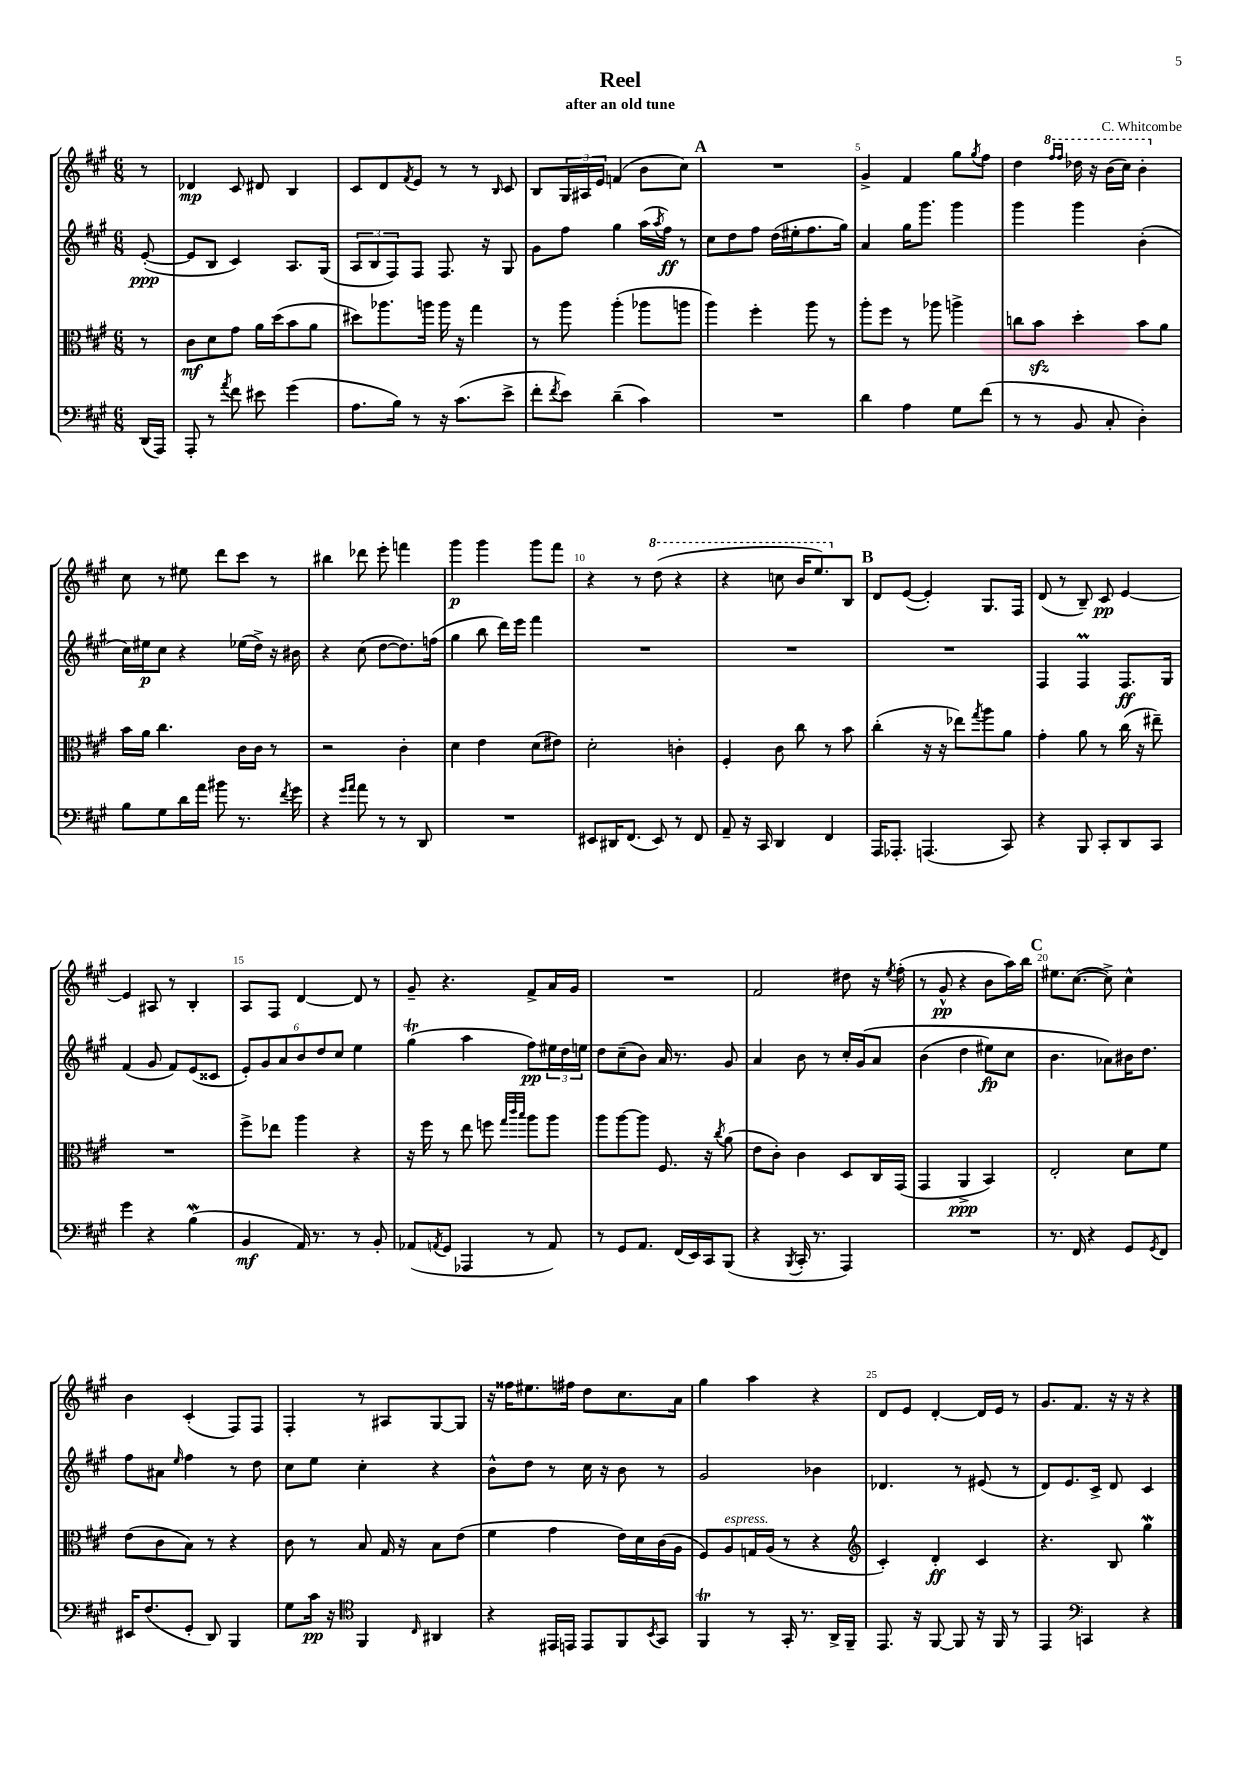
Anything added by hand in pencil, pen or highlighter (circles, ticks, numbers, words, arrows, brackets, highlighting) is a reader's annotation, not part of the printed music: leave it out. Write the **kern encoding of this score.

**kern	**kern	**kern	**kern
*staff4	*staff3	*staff2	*staff1
*clefF4	*clefC3	*clefG2	*clefG2
*k[f#c#g#]	*k[f#c#g#]	*k[f#c#g#]	*k[f#c#g#]
*M6/8	*M6/8	*M6/8	*M6/8
(16DD/LL	8r	([8e'/	8r
16AAA/JJ)	.	.	.
=	=	=	=
8AAA'/	8c#\L	8e/]L	4d-/
8r	8d\	8B/J	.
8qa/	.	.	.
8f#\	8g#\J	4c#/)	8c#/
8e#\	16a\LL	.	8d#/
.	(16dd\J	.	.
(4g#\	8b\	8.A/L	4B/
.	8a\J	.	.
.	.	(16G#/Jk	.
=	=	=	=
8.A\L	8dd#\L)	12A/L	8c#/L
.	.	12B/	.
.	8.aa-\	.	8d/
.	.	12F#/)	.
16B\Jk)	.	.	.
.	.	.	8qf#/
8r	.	8F#/J	8e/J
.	16aa\Jk	.	.
16r	16aa\	8.F#/	8r
(8.c#\L	16r	.	.
.	4gg#\	.	8r
.	.	16r	.
.	.	.	16qqB/
8e^\J	.	8G#/	8c#/
=	=	=	=
8f#'\L	8r	8g#\L	8B/L
8qf#/	.	.	.
8e\J)	8aa\	8ff#\J	24G#/L
.	.	.	24A#/
.	.	.	24e/JJ
(4d~\	(4aa'\	4gg#\	(4f/
4c#\)	8aa-\L	(16aa\LL	8b\L
.	.	8qaa/	.
.	.	16ff#\JJ)	.
.	8aa\J	8r	8cc#\J)
=	=	=	=
2.r	4aa\)	8cc#\L	2.r
.	.	8dd\	.
.	4ff#'\	8ff#\J	.
.	.	(16dd\LL	.
.	.	16ee#'\J	.
.	8aa\	8.ff#\	.
.	8r	.	.
.	.	16gg#\Jk)	.
=	=	=	=
4d\	8aa'\L	4a/	4g#^/
.	8ff#\J	.	.
4A\	8r	16gg#\LK	4f#/
.	.	8.ggg#\J	.
.	8aa-\	.	.
8G#\L	4aa^\	4ggg#\	8gg#\L
.	.	.	8qgg#/
(8f#\J	.	.	8ff#\J
=	=	=	=
8r	8cc\L	4ggg#\	4dd\
8r	8b\J	.	.
.	.	.	16qqfff#/LL
.	.	.	16qqfff#/JJ
8BB/	4dd'\	4ggg#\	16ddd-\
.	.	.	16r
8C#'/	.	.	(16bb\LL
.	.	.	16ccc#\JJ)
4D'\)	8b\L	(4b'\	4bb'\
.	8a\J	.	.
=	=	=	=
8B\L	16b\LL	16cc#\LL)	8cc#\
.	16a\JJ	16ee#\J	.
8G#\	4.cc#\	8cc#\J	8r
16d\L	.	4r	8ee#\
16a\JJ	.	.	.
8b#\	.	.	8ddd\L
8.r	16c#\LL	(16ee-\LL	8ccc#\J
.	16c#\JJ	16dd^\JJ)	.
.	8r	16r	8r
8qf#/	.	.	.
16g#\	.	16b#\	.
=	=	=	=
4r	2r	4r	4bb#\
16qqg#/LL	.	.	.
16qqa/JJ	.	.	.
8a\	.	(8cc#\	8ddd-\
8r	.	[8dd\L	8eee'\
8r	4c#'\	8.dd\])	4fff\
8DD/	.	.	.
.	.	(16ff\Jk	.
=	=	=	=
2.r	4d\	4gg#\	4ggg#\
.	4e\	8bb\	4ggg#\
.	.	16ddd\LL)	.
.	.	16eee\JJ	.
.	(8d\L	4fff#\	8ggg#\L
.	8e#\J)	.	8fff#\J
=	=	=	=
8EE#/L	2d'\	2.r	4r
16DD#/K	.	.	.
(8.FF#/J	.	.	.
.	.	.	8r
8EE#/)	.	.	(8ddd\
8r	4c'\	.	4r
8FF#/	.	.	.
=	=	=	=
8AA~/	4F#'/	2.r	4r
16r	.	.	.
16CC#/	.	.	.
4DD/	8c#\	.	8ccc\
.	8cc#\	.	16bb/LK
.	.	.	8.eee/)
4FF#/	8r	.	.
.	8b\	.	8B/J
=	=	=	=
16AAA/LK	(4cc#'\	2.r	8d/L
8.AAA-'/J	.	.	.
.	.	.	([8e/J
(4.AAA/	16r	.	4e'/])
.	16r	.	.
.	8ee-\L)	.	.
.	8qgg#/	.	.
.	8aa\	.	8.G#/L
8CC#/)	8a\J	.	.
.	.	.	16F#/Jk
=	=	=	=
4r	4g#'\	4F#/	(8d/
.	.	.	8r
8BBB/	8a\	4F#/	8B~/)
8CC#'/L	8r	.	8c#/
8DD/	(16cc#\	8.F#/L	[4e/
.	16r	.	.
8CC#/J	8ee#~\)	.	.
.	.	16G#/Jk	.
=	=	=	=
4g#\	2.r	(4f#/	4e/]
4r	.	8g#/	8A#/
.	.	8f#/L)	8r
(4B\	.	(8e/	4B'/
.	.	8c##/J	.
=	=	=	=
4BB/	8ff#^\L	12e'/L)	8A/L
.	.	12g#/	.
.	8ee-\J	.	8F#/J
.	.	12a/	.
16AA/)	4aa\	12b/	[4d/
8.r	.	.	.
.	.	12dd/	.
.	.	12cc#/J	.
8r	4r	4ee\	8d/]
8BB'/	.	.	8r
=	=	=	=
(8AA-/L	16r	(4gg#\	8g#~/
.	16ff#\	.	.
8qAA/	.	.	.
8GG#/J	8r	.	4.r
4AAA-/	8ee\	4aa\	.
.	8ff\	.	.
.	32qqgg#/LLL	.	.
.	32qqccc#/	.	.
.	32qqbb/JJJ	.	.
8r	8aa\L	8ff#\L)	8f#^/L
8AA/)	8aa\J	24ee#\L	16a/L
.	.	24dd\	.
.	.	.	16g#/JJ
.	.	24ee\JJ	.
=	=	=	=
8r	8aa\L	8dd\L	2.r
8GG#/L	[8aa\	(8cc#~\	.
8.AA/J	8aa\]J	8b\J)	.
.	8.F#/	16a/	.
(16FF#/LL	.	8.r	.
16EE/)	.	.	.
16CC#/J	16r	.	.
.	8qcc#/	.	.
(8BBB/J	(8a\	8g#/	.
=	=	=	=
4r	8e\L	4a/	2f#/
.	8c#'\J)	.	.
8qBBB/	.	.	.
16CC#'/	4c#\	8b\	.
8.r	.	.	.
.	.	8r	.
4AAA/)	8D/L	16cc#'/LL	8dd#\
.	.	&(16g#/J	.
.	16C#/L	8a/J	16r
.	.	.	8qee/
.	(16GG#/JJ	.	(16ff#'\
=	=	=	=
2.r	4GG#/	(4b\	8r
.	.	.	8g#^^/
.	4AA^/	4dd\	4r
.	4BB/)	8ee#\L)	8b\L
.	.	8cc#\J	16aa\L)
.	.	.	16bb\JJ
=	=	=	=
8.r	2E'/	4.b\	8.ee#\L
16FF#/	.	.	([8.cc#\J
4r	.	.	.
.	.	8a-\L&)	8cc#^\])
8GG#/L	8d\L	16b#\K	4cc#^^\
.	.	8.dd\J	.
8qGG#/	.	.	.
8FF#/J	8f#\J	.	.
=	=	=	=
16EE#/LK	(8e\L	8ff#\L	4b\
(8.F#/	.	.	.
.	8c#\	8a#\J	.
.	.	16qqee/	.
8GG#'/J	8B\J)	4ff#\	(4c#'/
8DD/)	8r	.	.
4BBB/	4r	8r	8F#/L)
.	.	8dd\	8F#/J
=	=	=	=
8G#\L	8c#\	8cc#\L	4F#'/
16c#\Jk	8r	8ee\J	.
16r	.	.	.
*clefC4	*	*	*
4FF#/	8B/	4cc#'\	8r
.	16G#/	.	8A#/L
.	16r	.	.
16qqC#/	.	.	.
4AA#/	8B\L	4r	[8G#/
.	(8e\J	.	8G#/]J
=	=	=	=
4r	4f#\	8b^^\L	16r
.	.	.	16ff##\LK
.	.	8dd\J	8.ee#\
16EE#/LL	4g#\	8r	.
16EE/JJ	.	.	16ff#\Jk
8EE/L	.	16cc#\	8dd\L
.	.	16r	.
8FF#/	16e\LL)	8b\	8.cc#\
.	16d\	.	.
8qBB/	.	.	.
8GG#/J	(16c#\	8r	.
.	16A\JJ	.	16a\Jk
=	=	=	=
4FF#/	8F#/L)	2g#/	4gg#\
.	8A/	.	.
8r	16G/L	.	4aa\
.	(16A/JJ	.	.
16GG#'/	8r	.	.
8.r	.	.	.
.	4r	4b-\	4r
16AA^/LL	.	.	.
16FF#~/JJ	.	.	.
=	=	=	=
*	*clefG2	*	*
8.EE/	4c#'/)	4.d-/	8d/L
.	.	.	8e/J
16r	.	.	.
[8FF#/	4d'/	.	[4d'/
8FF#/]	.	8r	.
16r	4c#/	(8e#/	16d/]LL
16FF#/	.	.	16e/JJ
8r	.	8r	8r
=	=	=	=
4EE/	4.r	8d/L)	8.g#/L
.	.	8.e/	.
.	.	.	8.f#/J
*clefF4	*	*	*
4CC/	.	.	.
.	.	16c#^/Jk	.
.	8B/	8d/	16r
.	.	.	16r
4r	4gg#\	4c#/	4r
==	==	==	==
*-	*-	*-	*-
